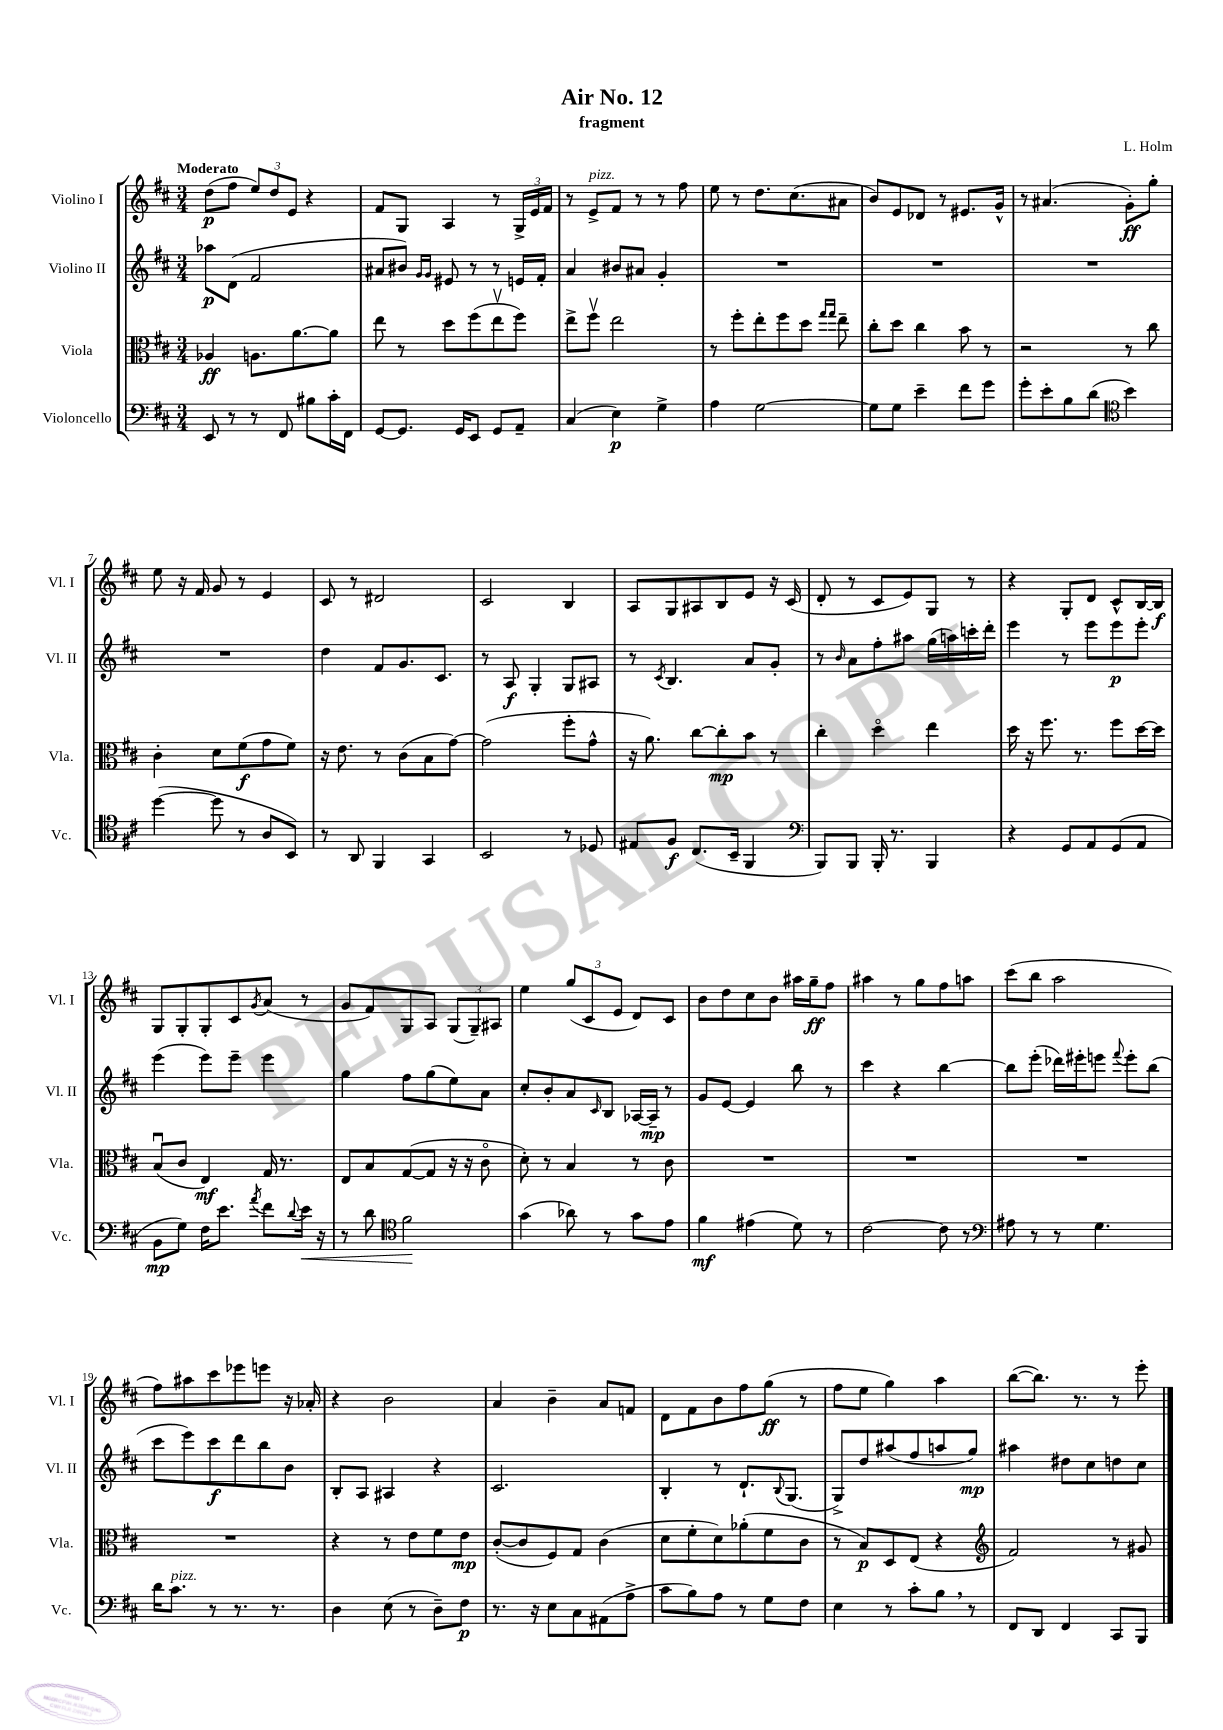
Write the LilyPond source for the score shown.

\header { title = "Air No. 12" composer = "L. Holm" subtitle = "fragment" }
<<
\new StaffGroup <<
\new Staff = "s0" \with { instrumentName = "Violino I" shortInstrumentName = "Vl. I" } {
    \clef treble \key d \major \numericTimeSignature \time 3/4 \tempo "Moderato"
    d''8\p( fis''8 \tuplet 3/2 { e''8) d''8 e'8 } r4 |
    fis'8 g8 a4 r8 \tuplet 3/2 { g16-> e'16 fis'16 } |
    r8 e'8->^\markup { \italic "pizz." } fis'8 r8 r8 fis''8 |
    e''8 r8 d''8. cis''8.( ais'8 |
    b'8) e'8 des'8 r8 eis'8. g'16-^ |
    r8 ais'4.( g'8-.\ff) g''8-. |
    e''8 r16 fis'16 g'8 r8 e'4 |
    cis'8 r8 dis'2 |
    cis'2 b4 |
    a8 g8 ais8 b8 e'8 r16 cis'16( |
    d'8-. r8 cis'8 e'8) g8 r8 |
    r4 g8-. d'8 cis'8-^ b16~ b16\f |
    g8 g8-. g8-. cis'8 \acciaccatura { g'8 } a'8( r8 |
    g'8 fis'8) g8 a8 \tuplet 3/2 { g8( g8--) ais8 } |
    e''4 \tuplet 3/2 { g''8( cis'8 e'8 } d'8) cis'8 |
    b'8 d''8 cis''8 b'8 ais''16 g''16--\ff fis''8 |
    ais''4 r8 g''8 fis''8 a''8 |
    cis'''8( b''8 a''2 |
    fis''8) ais''8 cis'''8 ees'''8 e'''8 r16 aes'16-. |
    r4 b'2 |
    a'4 b'4-- a'8 f'8 |
    d'8 fis'8 b'8 fis''8 g''8\ff( r8 |
    fis''8 e''8 g''4) a''4 |
    b''8~( b''8.) r8. r8 e'''8-. \bar "|." |
}
\new Staff = "s1" \with { instrumentName = "Violino II" shortInstrumentName = "Vl. II" } {
    \clef treble \key d \major \numericTimeSignature \time 3/4
    aes''8\p d'8( fis'2 |
    ais'8 bis'8) \grace { g'16 g'16 } eis'8 r8 r8 e'16 fis'16-. |
    a'4 bis'8 ais'8 g'4-. |
    R2. |
    R2. |
    R2. |
    R2. |
    d''4 fis'8 g'8. cis'8. |
    r8 a8\f g4-. g8 ais8 |
    r8 \acciaccatura { cis'8 } b4. a'8 g'8-. |
    r8 \grace { b'16 } a'8 fis''8-. ais''8 g''16( a''16) c'''16-. d'''16-. |
    e'''4 r8 e'''8 e'''8\p e'''8-. |
    e'''4( e'''8) e'''8-- e'''4 |
    g''4 fis''8 g''8( e''8) a'8 |
    cis''8-. b'8-. a'8 \grace { cis'16 } b8 aes16~ aes16--\mp r8 |
    g'8 e'8~ e'4 b''8 r8 |
    cis'''4 r4 b''4~ |
    b''8 e'''8-.( des'''16) eis'''16-. e'''8 \appoggiatura { fis'''8 } e'''8-. b''8( |
    cis'''8 e'''8) cis'''8\f d'''8 b''8 b'8 |
    b8-. a8 ais4 r4 |
    cis'2. |
    b4-. r8 d'8.-! \appoggiatura { b8 } g8.( |
    g8->) d''8 ais''8( fis''8 a''8 g''8\mp) |
    ais''4 dis''8 cis''8 d''8 cis''8 \bar "|." |
}
\new Staff = "s2" \with { instrumentName = "Viola" shortInstrumentName = "Vla." } {
    \clef alto \key d \major \numericTimeSignature \time 3/4
    aes4\ff a8. a'8.~ a'8 |
    e''8 r8 d''8 fis''8( e''8\upbow fis''8) |
    e''8-> fis''8\upbow e''2 |
    r8 fis''8-. e''8-. fis''8 d''8 \grace { g''16 g''16 } e''8-- |
    cis''8-. d''8 cis''4 b'8 r8 |
    r2 r8 cis''8 |
    cis'4-. d'8 fis'8\f( g'8 fis'8) |
    r16 e'8. r8 cis'8( b8 g'8~) |
    g'2( fis''8-. g'8-^ |
    r16 a'8.) cis''8~ cis''8-.\mp b'8 r8 |
    cis''4-. d''4\flageolet e''4 |
    d''16 r16 fis''8. r8. fis''8 d''16~ d''16 |
    b8\downbow( cis'8 e4\mf) g16 r8. |
    e8 b8 g8~( g8 r16 r16 cis'8\flageolet |
    d'8-.) r8 b4 r8 cis'8 |
    R2. |
    R2. |
    R2. |
    R2. |
    r4 r8 e'8 fis'8 e'8\mp |
    cis'8~-.( cis'8 fis8) g8 cis'4( |
    d'8 fis'8-. d'8) aes'8-.( fis'8 cis'8 |
    r8 b8\p) d8 e8( r4 |
    \clef treble fis'2) r8 gis'8 \bar "|." |
}
\new Staff = "s3" \with { instrumentName = "Violoncello" shortInstrumentName = "Vc." } {
    \clef bass \key d \major \numericTimeSignature \time 3/4
    e,8 r8 r8 fis,8 bis8 cis'16-. fis,16 |
    g,8~ g,8. g,16 e,8 g,8 a,8-- |
    cis4( e4\p) g4-> |
    a4 g2~ |
    g8 g8 e'4-- fis'8 g'8 |
    g'8-. e'8-. b8 d'8( \clef tenor b'4) |
    d''4~( d''8 r8 a8 b,8) |
    r8 a,8 fis,4 g,4 |
    b,2 r8 des8 |
    eis8 fis8\f cis8.( b,16-- fis,4 |
    \clef bass b,,8) b,,8 b,,16-. r8. b,,4 |
    r4 g,8 a,8 g,8( a,8 |
    b,8\mp g8) fis16 e'8. \acciaccatura { a'8 } fis'8 \appoggiatura { d'8 } e'16\< r16 |
    r8 d'8 \clef tenor fis'2\! |
    g'4( aes'8) r8 g'8 e'8 |
    fis'4\mf eis'4( d'8) r8 |
    cis'2~ cis'8 r8 |
    \clef bass ais8 r8 r8 g4. |
    d'16 cis'8.^\markup { \italic "pizz." } r8 r8. r8. |
    d4 e8( r8 d8--) fis8\p |
    r8. r16 e8 cis8 ais,8( a8-> |
    cis'8 b8) a8 r8 g8 fis8 |
    e4 r8 cis'8-. b8 \breathe r8 |
    fis,8 d,8 fis,4 cis,8 b,,8 \bar "|." |
}
>>
>>
